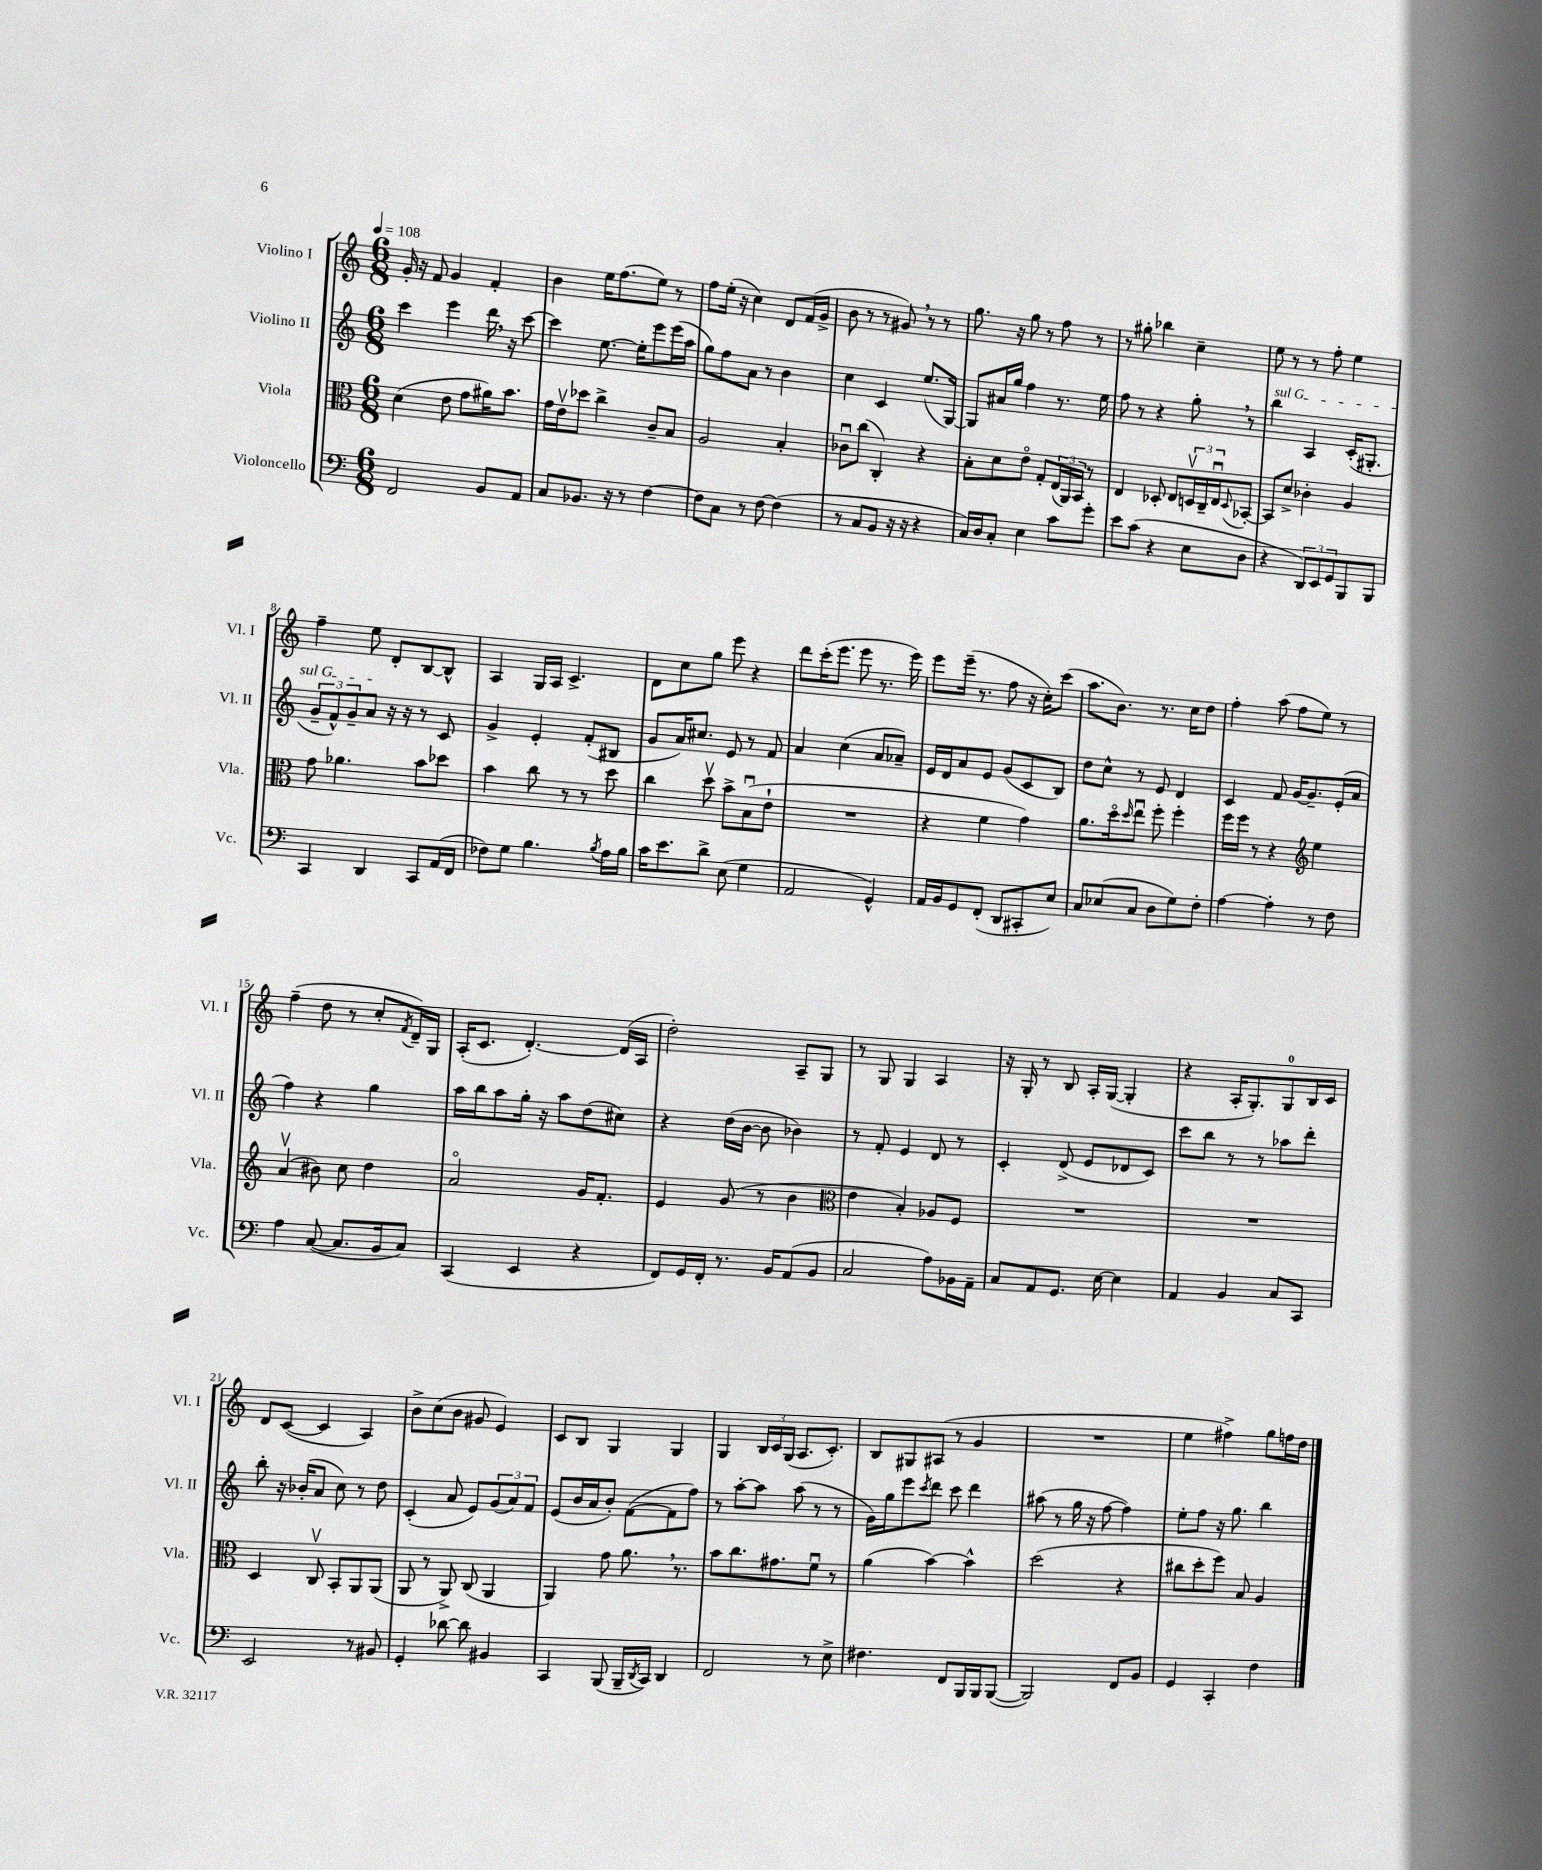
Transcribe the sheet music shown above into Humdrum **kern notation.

**kern	**kern	**kern	**kern
*staff4	*staff3	*staff2	*staff1
*clefF4	*clefC3	*clefG2	*clefG2
*k[]	*k[]	*k[]	*k[]
*M6/8	*M6/8	*M6/8	*M6/8
*MM108	*MM108	*MM108	*MM108
2FF	(4d	4ccc	16g'
.	.	.	16r
.	.	.	8f
.	8e	4eee	4g
.	8g	.	.
8BB	16a#)	16ddd	4f'
.	8.b	16r	.
8AA	.	[8ccc	.
=	=	=	=
8C	16g	4ccc]	4b
.	16ev	.	.
8.BB-	8dd-	.	.
.	4cc^	[8.ee	16ee
16r	.	.	(8.ff
8r	.	.	.
.	.	16ee']	.
[4F	8c~	8eee	8ee)
.	8B	(16eee	8r
.	.	16aa	.
=	=	=	=
8F]	2A	8gg)	8ff
8C	.	8ff	(16ee'
.	.	.	16r
8r	.	8a	4cc)
[8F	.	8r	.
(4F]	4B'	4b	8d
.	.	.	(16f
.	.	.	16g^
=	=	=	=
8r	8c-u	4cc	8b
8C	(8cc	.	8r
8BB	4C')	4c	8r
16r	.	.	8g#)
16r	.	.	.
4r	4r	(8.ee	8r
.	.	.	8r
.	.	[16G)	.
=	=	=	=
16C)	8B'	8G]	8.gg
16D	.	.	.
8C'	8d	16a#	.
.	.	16gg	16r
4E	8eo	4ff	8gg
.	8G'	.	8r
8c	(24E	8.r	8ff
.	24AA)	.	.
.	24BB	.	.
8g'	8r	.	8r
.	.	16ee	.
=	=	=	=
8e	4E	8ff	8r
(8c	.	8r	8gg#'
4r	8D-'	4r	4bb-
.	8E	.	.
8E	24Dv	8gg'	4cc~
.	24C~	.	.
.	24Eu	.	.
.	8qqD	.	.
8D	[8BB-'	8r	.
=	=	=	=
4r	8BB-]	4bb	8ee
.	8d^	.	8r
12DD)	4c-'	4A	8r
12EE	.	.	.
.	.	.	8ff'
12GG	.	.	.
8BBB	4A	(16c'	4ee
.	.	8.G#'	.
8BBB	.	.	.
=	=	=	=
4CC	8g	12g~	4ff~
.	.	12f^^)	.
.	4.a-	.	.
.	.	12g~	.
4DD	.	8a	8ee
.	.	16r	8d'
.	.	16r	.
8CC	8b	8r	[8B
(16AA	8dd-	8c	8B^^]
16FF	.	.	.
=	=	=	=
8F-)	4b	4g^	4A
8G	.	.	.
4.B	8cc	4e'	16G
.	.	.	16A
.	8r	.	4.c^
.	8r	(8f'	.
8qB	.	.	.
16A	8dd	8B#	.
16B	.	.	.
=	=	=	=
16c	4cc	8g	8d
8.e	.	.	.
.	.	16a)	8cc
.	.	8.cc#	.
8d^	8ddv	.	8gg
(8E	8b^	8e	8eee
4G	(8Bu	8r	4r
.	8e`	8f	.
=	=	=	=
2AA	2.r	4a	8ddd
.	.	.	(16ccc'
.	.	.	8.eee
.	.	(4cc	.
.	.	.	8eee
4GG^^)	.	8a	8.r
.	.	8a-~)	.
.	.	.	16eee)
=	=	=	=
16AA	4r	16e	8eee
16BB	.	16d	.
8GG	.	8a	(16eee~
.	.	.	8.r
(8FF'	4f	8e	.
8DD	.	(8g	8ff
8CC#'	4g)	8c	16r
.	.	.	16cc')
8E)	.	8B)	(8ccc
=	=	=	=
8C	8.a	8dd	8.aa
(8E-	.	8cc^^	.
.	16ddo	.	8.b)
.	16qqdd	.	.
8C	8eeu	8r	.
8D	8ff'	8e	8.r
8G)	4ff'	4d	.
.	.	.	16cc
8F'	.	.	8dd
=	=	=	=
[4A	16ff	4c	4ff'
.	16ff	.	.
.	8r	.	.
4A']	4r	8f	(8aa
.	.	[16g	8ff
.	.	8.g~]	.
*	*clefG2	*	*
8r	4ee	.	8ee)
8F	.	(16e'	8r
.	.	16a	.
=	=	=	=
4A	(4av	4ff)	(4ff~
([8C	8b#)	4r	8dd
8.C]	8cc	.	8r
.	4dd	4gg	8cc'
16BB	.	.	.
.	.	.	8qf
8C)	.	.	16d~)
.	.	.	16G
=	=	=	=
(4CC	2ao	16aa	(16A'
.	.	16bb	8.c
.	.	8aa	.
4EE	.	16gg'	[4.d')
.	.	16r	.
.	.	8aa	.
4r	16g	(8dd	.
.	8.f'	.	.
.	.	8cc#)	(16d]
.	.	.	16A
=	=	=	=
8FF)	4e	4r	2dd')
16GG	.	.	.
16FF'	.	.	.
8.r	(8g	(16dd	.
.	.	[16b	.
.	8r	8b]	.
16BB	.	.	.
(8AA	4b	4b-)	8A~
8BB	.	.	8G
=	=	=	=
*	*clefC3	*	*
2C	4e	8r	8r
.	.	8f'	8G
.	4B')	4e	4G
8A)	8A-	8d	4A
16BB-	8F	8r	.
16AA~	.	.	.
=	=	=	=
8C	2.r	4c'	16r
.	.	.	16G'
8AA	.	.	8r
8.GG	.	(8d^	8B
.	.	8e	16A'
[16E	.	.	([16G
4E]	.	8d-	4G']
.	.	8c)	.
=	=	=	=
4AA	2.r	8ccc	4r
.	.	8bb	.
4BB	.	8r	16A'
.	.	.	8.G')
.	.	8r	.
8C	.	8aa-	8G
8CC	.	8ddd'	16B
.	.	.	16c
=	=	=	=
2EE	4D	8bb'	8d
.	.	16r	([8c
.	.	(16b-'	.
.	8Cv	8a	4c]
.	8BB'	8cc)	.
8r	8AA	8r	4A)
8BB#	(8AA	8dd	.
=	=	=	=
4GG'	8AA	(4c'	8b^
.	8r	.	(8cc
[8d-	8AA^)	8a	8b
8d-]	(8C	8e)	8g#
4BB#	4AA	(12g	4e)
.	.	12a)	.
.	.	12f	.
=	=	=	=
4CC	4AA)	(8e	8c
.	.	16b	8B
.	.	16a	.
(8BBB	8g	8b')	4G
16BBB~	8.a	([8f	.
8qDD	.	.	.
16CC)	.	.	.
4DD	.	8f]	4G
.	8.r	.	.
.	.	8ff)	.
=	=	=	=
2FF	8b	8r	4G
.	8.cc	[8aa'	.
.	.	8aa]	24B
.	.	.	24c
.	8.g#	.	.
.	.	.	(24G
.	.	(8aa	8.A
8r	8fu	8r	.
.	.	.	8.c')
8E^	8r	8r	.
=	=	=	=
4.F#	(4a	16g)	8B
.	.	16gg	.
.	.	8eee	8G#
.	.	8qccc	.
.	[4b)	8ddd	(8A#
8FF	.	8ccc	8r
16BBB	4b^^]	4ddd	4g
16BBB	.	.	.
([8BBB	.	.	.
=	=	=	=
2BBB])	(2dd	(8aa#	2.r
.	.	8r	.
.	.	16gg	.
.	.	16r	.
.	.	[8ff	.
8FF	4r	4ff])	.
8BB	.	.	.
=	=	=	=
4GG	8cc#	8ee'	4ee
.	8dd'	8ff	.
4CC'	8ff)	16r	4ff#^)
.	.	8.gg	.
.	8B	.	.
4F	4A	4bb	8gg
.	.	.	16ff
.	.	.	16dd
==	==	==	==
*-	*-	*-	*-
